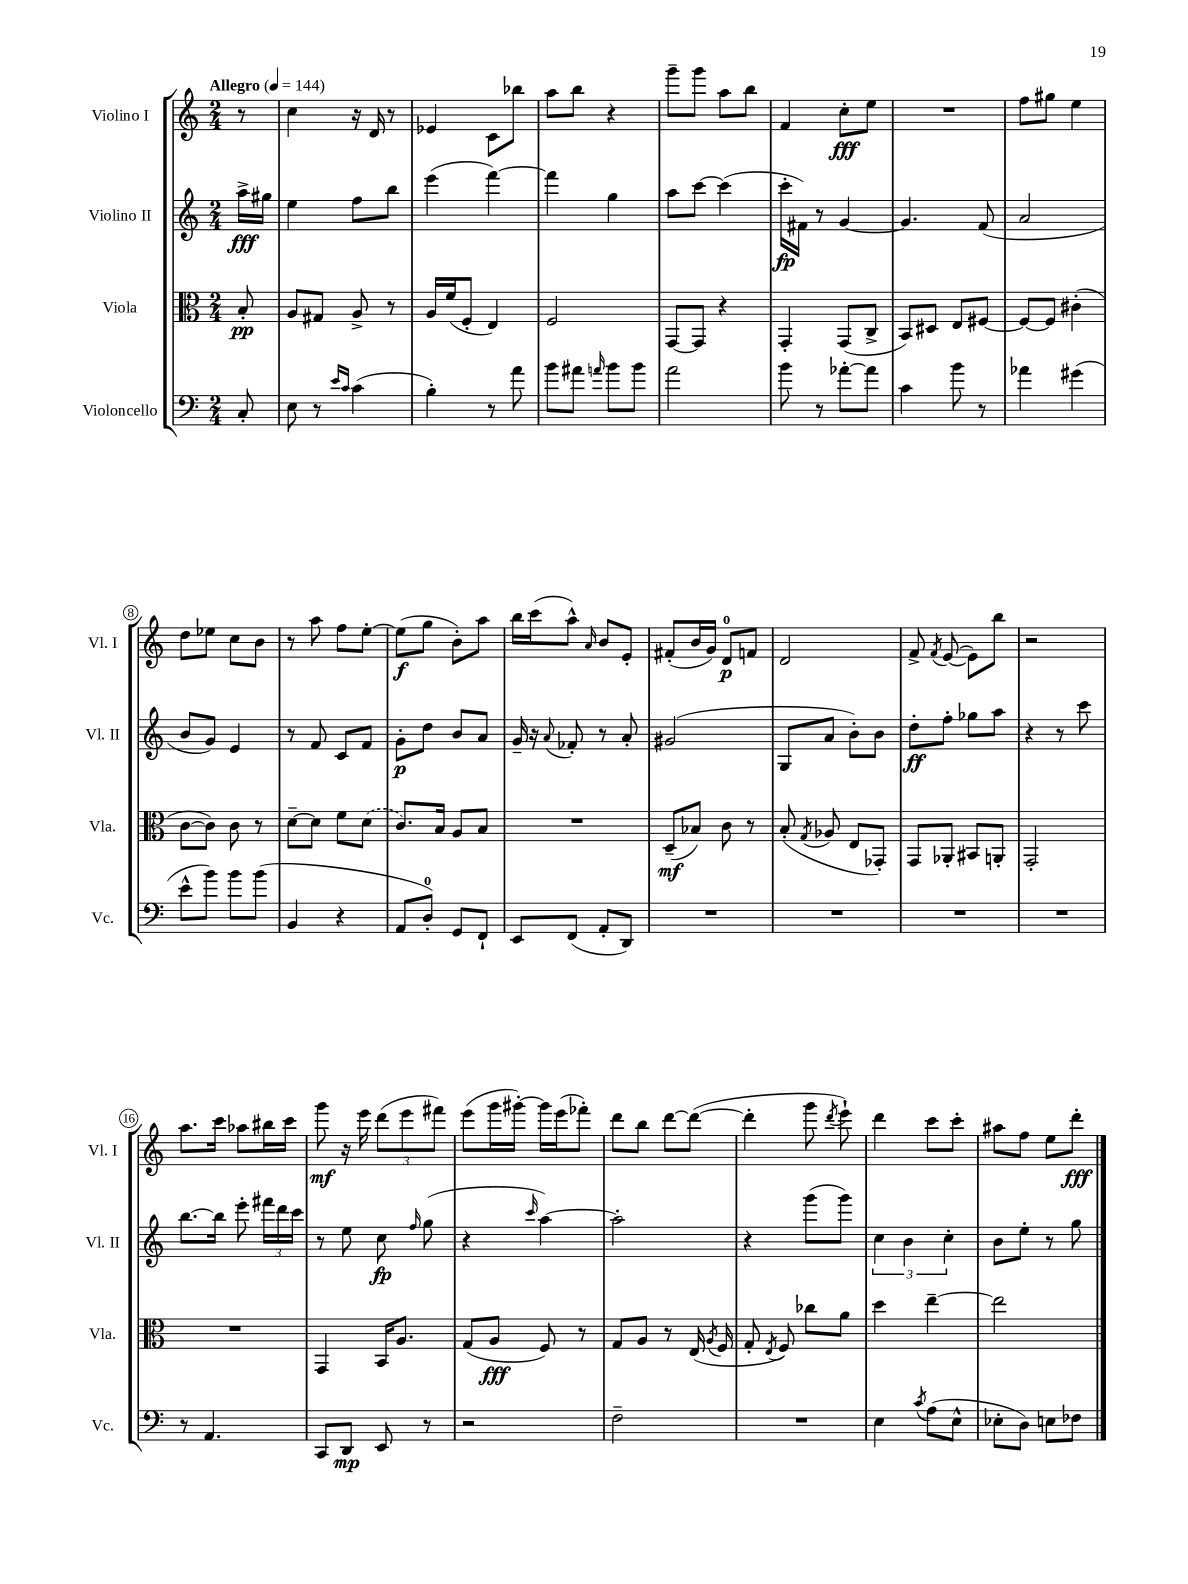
<<
\new StaffGroup <<
\new Staff = "s0" \with { instrumentName = "Violino I" shortInstrumentName = "Vl. I" } {
    \clef treble \key c \major \numericTimeSignature \time 2/4 \partial 8 \tempo "Allegro" 4 = 144
    \autoBeamOff r8 |
    c''4 r16 d'16 r8 |
    ees'4 c'8[ bes''8] |
    a''8[ b''8] r4 |
    g'''8[-- g'''8] a''8[ b''8] |
    f'4 c''8[-.\fff e''8] |
    R2 |
    f''8[ gis''8] e''4 |
    d''8[ ees''8] c''8[ b'8] |
    r8 a''8 f''8[ e''8]~-. |
    e''8[\f( g''8] b'8[-.) a''8] |
    b''16[ c'''16( a''8]-^) \grace { a'16 } b'8[ e'8]-. |
    fis'8[-.( b'16 g'16]) d'8[-0\p f'8] |
    d'2 |
    f'8-> \acciaccatura { f'8 } e'8~( e'8[) b''8] |
    r2 |
    a''8.[ c'''16] aes''8[ bis''16 c'''16] |
    g'''8\mf r16 e'''16 \tuplet 3/2 { d'''8[( e'''8 fis'''8]) } |
    e'''8[( g'''16 gis'''16]~-.) gis'''16[ e'''16( fes'''8]-.) |
    d'''8[ b''8] d'''8[~ d'''8]~( |
    d'''4-. g'''8 \acciaccatura { d'''8 } e'''8-!) |
    d'''4 c'''8[ c'''8]-. |
    ais''8[ f''8] e''8[ d'''8]-.\fff \bar "|." |
}
\new Staff = "s1" \with { instrumentName = "Violino II" shortInstrumentName = "Vl. II" } {
    \clef treble \key c \major \numericTimeSignature \time 2/4 \partial 8
    \autoBeamOff a''16[->\fff gis''16] |
    e''4 f''8[ b''8] |
    e'''4( f'''4~) |
    f'''4 g''4 |
    a''8[ c'''8]~ c'''4( |
    c'''16[-.\fp fis'16]) r8 g'4~ |
    g'4. f'8( |
    a'2 |
    b'8[ g'8]) e'4 |
    r8 f'8 c'8[ f'8] |
    g'8[-.\p d''8] b'8[ a'8] |
    g'16-- r16 \appoggiatura { a'8 } fes'8-. r8 a'8-. |
    gis'2( |
    g8[ a'8] b'8[-.) b'8] |
    d''8[-.\ff f''8]-. ges''8[ a''8] |
    r4 r8 c'''8 |
    b''8.[~ b''16] e'''8-. \tuplet 3/2 { fis'''16[ d'''16 c'''16] } |
    r8 e''8 c''8\fp \grace { f''16 } g''8( |
    r4 \grace { c'''16 } a''4~) |
    a''2-. |
    r4 g'''8[( g'''8]) |
    \tuplet 3/2 { c''4 b'4 c''4-. } |
    b'8[ e''8]-. r8 g''8 \bar "|." |
}
\new Staff = "s2" \with { instrumentName = "Viola" shortInstrumentName = "Vla." } {
    \clef alto \key c \major \numericTimeSignature \time 2/4 \partial 8
    \autoBeamOff b8-.\pp |
    a8[ gis8] a8-> r8 |
    a16[ f'16( f8]-. e4) |
    f2 |
    g,8[~ g,8] r4 |
    g,4-. g,8[( c8]-> |
    b,8[) dis8] e8[ fis8]~ |
    fis8[~ fis8] cis'4-.( |
    c'8[~ c'8]) c'8 r8 |
    d'8[~-- d'8] f'8[ \once \slurDashed d'8]( |
    c'8.[) b16] a8[ b8] |
    R2 |
    d8[--\mf( bes8]) c'8 r8 |
    b8-.( \acciaccatura { g8 } aes8 e8[ ges,8]-.) |
    g,8[ aes,8]-. bis,8[ a,8]-. |
    g,2-. |
    R2 |
    g,4 b,16[ a8.] |
    g8[( a8]\fff f8) r8 |
    g8[ a8] r8 e16( \acciaccatura { a8 } f16 |
    g8-. \acciaccatura { e8 } f8) ces''8[ a'8] |
    d''4 e''4~-- |
    e''2 \bar "|." |
}
\new Staff = "s3" \with { instrumentName = "Violoncello" shortInstrumentName = "Vc." } {
    \clef bass \key c \major \numericTimeSignature \time 2/4 \partial 8
    \autoBeamOff c8-. |
    e8 r8 \grace { e'16[ c'16] } c'4( |
    b4-.) r8 a'8 |
    b'8[ ais'8] \grace { a'16 } b'8[ b'8] |
    a'2 |
    b'8 r8 aes'8[~-. aes'8] |
    c'4 b'8 r8 |
    aes'4 gis'4( |
    e'8[-^ b'8]) b'8[ b'8]( |
    b,4 r4 |
    a,8[ d8]-0-.) g,8[ f,8]-! |
    e,8[ f,8]( a,8[-. d,8]) |
    R2 |
    R2 |
    R2 |
    R2 |
    r8 a,4. |
    c,8[ d,8]\mp e,8 r8 |
    r2 |
    f2-- |
    R2 |
    e4 \acciaccatura { c'8 } a8[( e8]-^ |
    ees8[-. d8]) e8[ fes8] \bar "|." |
}
>>
>>
\layout { \context { \Score \override BarNumber.stencil = #(make-stencil-circler 0.1 0.3 ly:text-interface::print) } }
